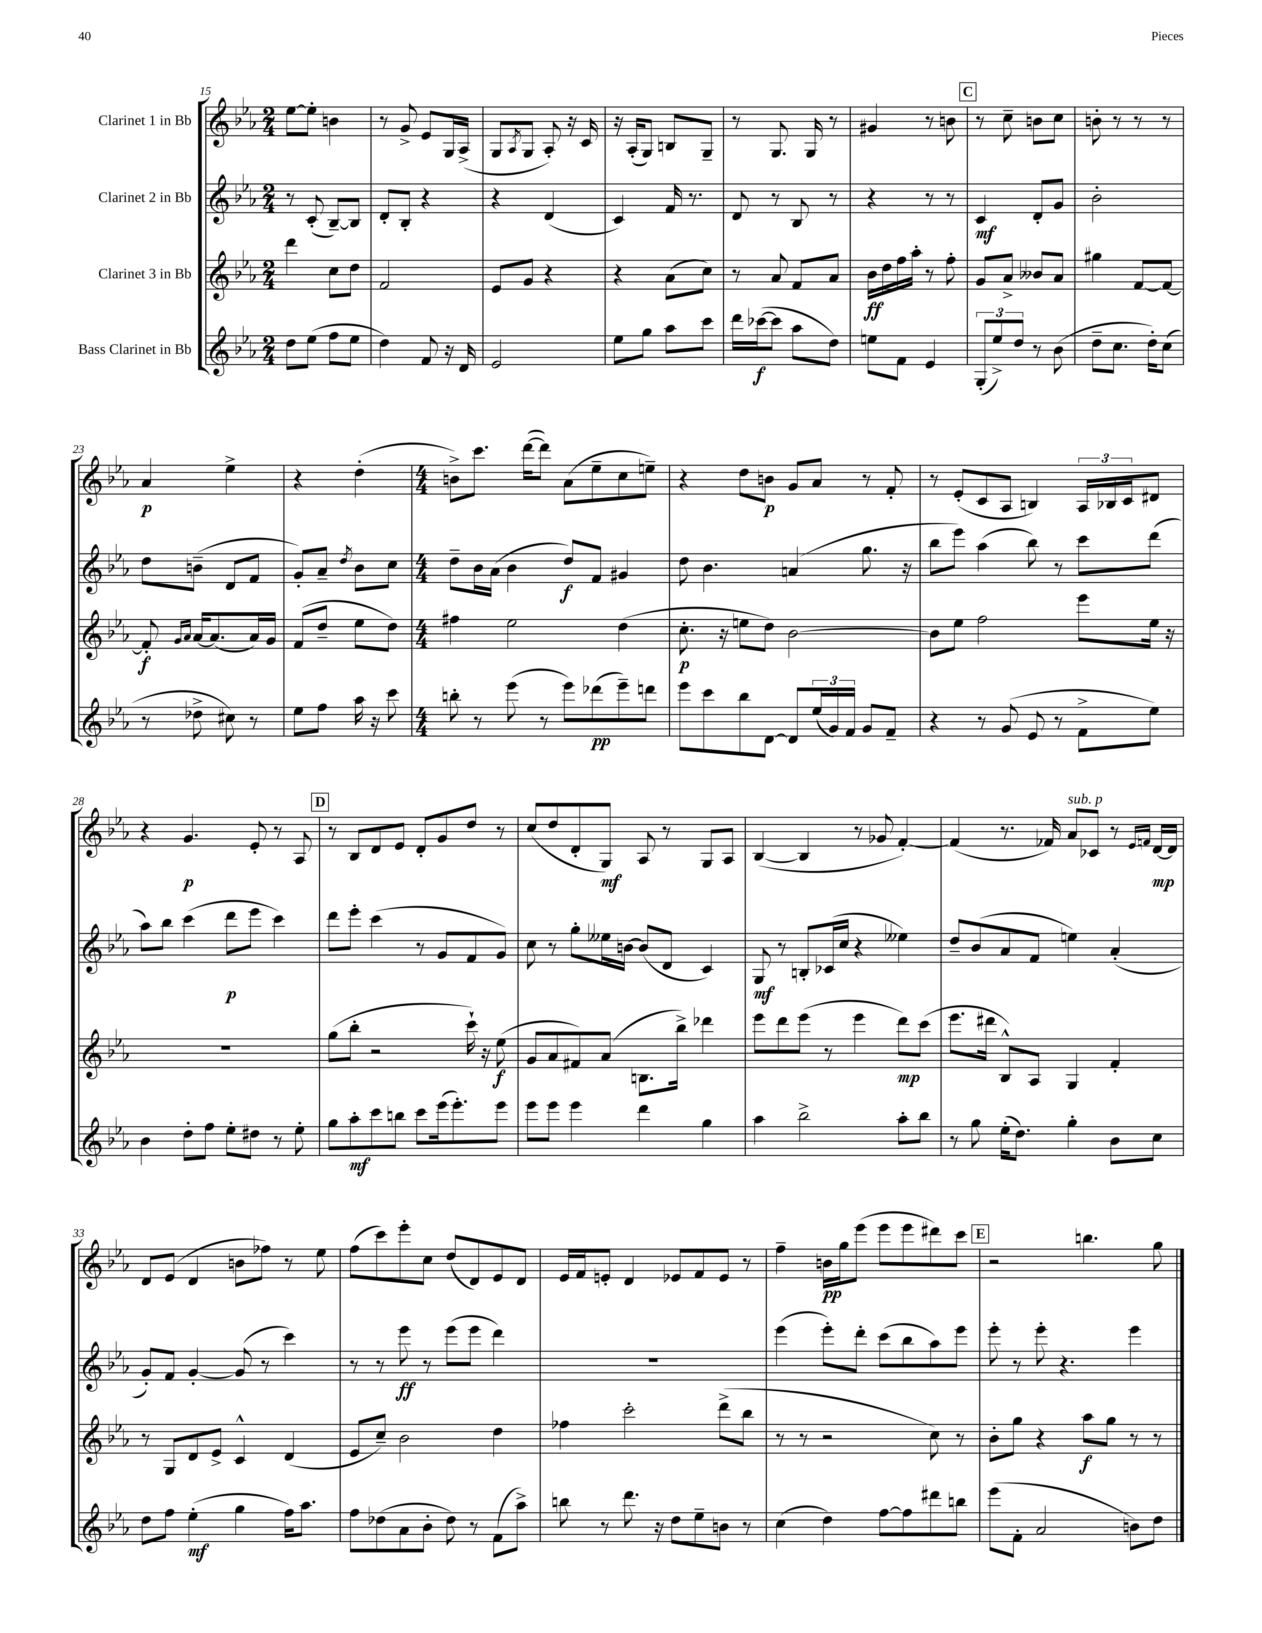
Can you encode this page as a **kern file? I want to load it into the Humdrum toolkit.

**kern	**dynam	**kern	**dynam	**kern	**dynam	**kern	**dynam
*part4	*part4	*part3	*part3	*part2	*part2	*part1	*part1
*staff4	*staff4	*staff3	*staff3	*staff2	*staff2	*staff1	*staff1
*I"Bass Clarinet in Bb	*	*I"Clarinet 3 in Bb	*	*I"Clarinet 2 in Bb	*	*I"Clarinet 1 in Bb	*
*clefG2	*	*clefG2	*	*clefG2	*	*clefG2	*
*k[b-e-a-]	*	*k[b-e-a-]	*	*k[b-e-a-]	*	*k[b-e-a-]	*
*M2/4	*	*M2/4	*	*M2/4	*	*M2/4	*
=15	=15	=15	=15	=15	=15	=15	=15
8dd\L	.	4ddd\	.	8r	.	[8ee-\L	.
(8ee-\J	.	.	.	(8c'/	.	8ee-'\J]	.
8ff\L	.	8cc\L	.	[8B-~/L)	.	4bn\	.
8ee-\J	.	8dd\J	.	8B-/J]	.	.	.
=16	=16	=16	=16	=16	=16	=16	=16
4dd\)	.	2f/	.	8d'/L	.	8r	.
.	.	.	.	8B-'/J	.	8g^/	.
8f/	.	.	.	4r	.	8e-/L	.
16r	.	.	.	.	.	16G/L	.
16d/	.	.	.	.	.	(16A-^/JJ	.
=17	=17	=17	=17	=17	=17	=17	=17
2e-/	.	8e-/L	.	4r	.	8G/L	.
.	.	.	.	.	.	8qA-/	.
.	.	8g/J	.	.	.	8G/J	.
.	.	4r	.	(4d/	.	8A-'/)	.
.	.	.	.	.	.	16r	.
.	.	.	.	.	.	16c/	.
=18	=18	=18	=18	=18	=18	=18	=18
8ee-\L	.	4r	.	4c/)	.	16r	.
.	.	.	.	.	.	(16A-'/KL	.
8gg\J	.	.	.	.	.	8G/J)	.
8aa-\L	.	(8a-\L	.	16f/	.	8Bn/L	.
.	.	.	.	8.r	.	.	.
8ccc\J	.	8cc\J)	.	.	.	8G~/J	.
=19	=19	=19	=19	=19	=19	=19	=19
16ddd\LL	.	8r	.	8d/	.	8r	.
([16ccc-X\J	f	.	.	.	.	.	.
8ccc-\J]	.	8a-/	.	8r	.	8.G/	.
8aa-\L	.	8f/L	.	8B-/	.	.	.
.	.	.	.	.	.	16G/	.
8dd\J)	.	8a-/J	.	8r	.	8r	.
=20	=20	=20	=20	=20	=20	=20	=20
8een\L	.	16b-\LL	ff	4r	.	4g#X/	.
.	.	16dd\	.	.	.	.	.
8f\J	.	16ff\	.	.	.	.	.
.	.	16aa-'\JJ	.	.	.	.	.
4e-/	.	8r	.	8r	.	8r	.
.	.	8ff'\	.	8r	.	8bn\	.
!!LO:REH:place=s1:t=C
=21	=21	=21	=21	=21	=21	=21	=21
(12G'/L	.	8g/L	.	4c/	mf	8r	.
12ee-^/)	.	.	.	.	.	.	.
.	.	8a-^/J	.	.	.	8cc~\	.
12dd/J	.	.	.	.	.	.	.
8r	.	8b--X/L	.	8d'/L	.	8bn\L	.
(8b-\	.	8a-/J	.	8g/J	.	8cc\J	.
=22	=22	=22	=22	=22	=22	=22	=22
8dd~\L	.	4gg#X\	.	2b-'\	.	8bn'\	.
8.cc\J	.	.	.	.	.	8r	.
.	.	[8f/L	.	.	.	8r	.
16dd'\KL)	.	.	.	.	.	.	.
(8cc\J	.	8f/J_	.	.	.	8r	.
!!LO:LB:g=z
=23	=23	=23	=23	=23	=23	=23	=23
8r	.	8f'/]	f	8dd\L	.	4a-/	p
.	.	16qqg/LL	.	.	.	.	.
.	.	16qqa-/JJ	.	.	.	.	.
8dd-X^\	.	[16a-/KL	.	(8bn~\J	.	.	.
.	.	(8.a-/]	.	.	.	.	.
8cc#X\)	.	.	.	8d/L	.	4ee-^\	.
8r	.	16a-/L)	.	8f/J	.	.	.
.	.	16g/JJ	.	.	.	.	.
=24	=24	=24	=24	=24	=24	=24	=24
8ee-\L	.	(8f/L	.	8g'/L)	.	4r	.
8ff\J	.	8dd~/J	.	8a-~/J	.	.	.
.	.	.	.	8qdd/	.	.	.
16aa-\	.	8ee-\L	.	8b-\L	.	(4dd'\	.
16r	.	.	.	.	.	.	.
8ccc\	.	8dd\J)	.	8cc\J	.	.	.
=25	=25	=25	=25	=25	=25	=25	=25
*M4/4	*	*M4/4	*	*M4/4	*	*M4/4	*
8bbn'\	.	4ff#X\	.	8dd~\L	.	8bn^\L)	.
8r	.	.	.	16b-\L	.	8.ccc\J	.
.	.	.	.	(16a-\JJ	.	.	.
(8eee-\	.	2ee-\	.	4b-\	.	.	.
.	.	.	.	.	.	([16ddd\KL	.
8r	.	.	.	.	.	8ddd\J])	.
8eee-\L)	.	.	.	8dd/L)	f	(8a-\L	.
(8ddd-X\	pp	.	.	8f/J	.	8ee-~\	.
8eee-~\)	.	(4dd\	.	4g#X/	.	8cc\	.
8dddn\J	.	.	.	.	.	8een~\J)	.
=26	=26	=26	=26	=26	=26	=26	=26
8eee-\L	.	8.cc'\	p	8dd\	.	4r	.
8ccc\	.	.	.	4.b-\	.	.	.
.	.	16r	.	.	.	.	.
8bb-\	.	8een\L	.	.	.	8dd\L	.
[8d\J	.	8dd\J)	.	.	.	8bn\J	p
8d/L]	.	[2b-\	.	(4an/	.	8g/L	.
(24ee-/L	.	.	.	.	.	8a-/J	.
24g/)	.	.	.	.	.	.	.
24f/JJ	.	.	.	.	.	.	.
8g/L	.	.	.	8.gg\	.	8r	.
8f~/J	.	.	.	.	.	8f'/	.
.	.	.	.	16r	.	.	.
=27	=27	=27	=27	=27	=27	=27	=27
4r	.	8b-\L]	.	8bb-\L	.	8r	.
.	.	8ee-\J	.	8eee-\J)	.	(8e-'/L	.
8r	.	2ff\	.	(4aa-\	.	8c/	.
(8g/	.	.	.	.	.	8A-/J	.
8e-/	.	.	.	8bb-\)	.	4Bn/)	.
8r	.	.	.	8r	.	.	.
8f^\L	.	8eee-\L	.	8ccc\L	.	24A-/LL	.
.	.	.	.	.	.	24B-X/	.
.	.	.	.	.	.	24c/J	.
8ee-\J)	.	16ee-\Jk	.	(8ddd\J	.	8d#X/J	.
.	.	16r	.	.	.	.	.
!!LO:LB:g=z
=28	=28	=28	=28	=28	=28	=28	=28
4b-\	.	1r	.	8aa-\L)	.	4r	.
.	.	.	.	8bb-\J	.	.	.
8dd'\L	.	.	.	(4ccc\	.	4.g/	p
8ff\J	.	.	.	.	.	.	.
8ee-'\L	.	.	.	8ddd\L	p	.	.
8dd#X\J	.	.	.	8eee-\J	.	8e-'/	.
8r	.	.	.	4ccc\)	.	8r	.
8ee-'\	.	.	.	.	.	8A-/	.
!!LO:REH:place=s1:t=D
=29	=29	=29	=29	=29	=29	=29	=29
8gg\L	.	(8gg\L	.	8ddd\L	.	8r	.
8aa-'\	mf	8bb-'\J	.	8eee-'\J	.	8B-/L	.
8ccc\	.	2r	.	(4ccc\	.	8d/	.
8bbn\J	.	.	.	.	.	8e-/J	.
8ccc\L	.	.	.	8r	.	8d'/L	.
(16eee-\k	.	.	.	8g/L	.	8g/	.
8.eee-'\)	.	.	.	.	.	.	.
.	.	16ccc`\)	.	8f/	.	8dd/J	.
.	.	16r	.	.	.	.	.
8eee-\J	.	(8ee-\	f	8g/J)	.	8r	.
=30	=30	=30	=30	=30	=30	=30	=30
8eee-\L	.	8g/L	.	8cc\	.	(8cc/L	.
8eee-\J	.	8a-/	.	8r	.	8dd/	.
4eee-\	.	8f#X/)	.	8gg'\L	.	8d'/	.
.	.	(8a-/J	.	16ee--X\L	.	8G/J)	mf
.	.	.	.	[16bn\JJ	.	.	.
4ddd\	.	8.Bn\L	.	(8b/L]	.	8A-/	.
.	.	.	.	8d/J	.	8r	.
.	.	16bb-^\Jk)	.	.	.	.	.
4gg\	.	4ddd-X\	.	4c/)	.	8G/L	.
.	.	.	.	.	.	8A-/J	.
=31	=31	=31	=31	=31	=31	=31	=31
4aa-\	.	8eee-\L	.	8G/	mf	([4B-/	.
.	.	8ddd\	.	8r	.	.	.
2bb-^\	.	(8eee-\J	.	8Bn'/L	.	4B-/]	.
.	.	8r	.	(16c-X/L	.	.	.
.	.	.	.	16cc/JJ	.	.	.
.	.	4eee-\	.	4r	.	8r	.
.	.	.	.	.	.	8g-X/	.
8aa-'\L	.	8ddd\L)	mp	4ee--X\)	.	[4f'/)	.
8bb-\J	.	(8ccc\J	.	.	.	.	.
=32	=32	=32	=32	=32	=32	=32	=32
8r	.	8.eee-\L	.	8dd~/L	.	(4f/]	.
8gg\	.	.	.	(8b-/	.	.	.
.	.	16ddd#X\Jk	.	.	.	.	.
(16ee-'\KL	.	8B-^^/L)	.	8a-/	.	8.r	.
8.dd\J)	.	.	.	.	.	.	.
.	.	8A-/J	.	8f/J	.	.	.
.	.	.	.	.	.	16f-X/)	.
!	!	!	!	!	!	!LO:TX:a:i:t=sub. p	!
4gg'\	.	4G/	.	4een\)	.	8a-/L	.
.	.	.	.	.	.	8c-X/J	.
8b-\L	.	4f'/	.	(4a-'/	.	8r	.
.	.	.	.	.	.	16qqe-/LL	.
.	.	.	.	.	.	16qqfn/JJ	.
8cc\J	.	.	.	.	.	[16d/LL	mp
.	.	.	.	.	.	16d/JJ]	.
!!LO:LB:g=z
=33	=33	=33	=33	=33	=33	=33	=33
8dd\L	.	8r	.	8g'/L)	.	8d/L	.
8ff\J	.	8G/L	.	8f/J	.	(8e-/J	.
(4ee-'\	mf	8d/	.	[4g'/	.	4d/	.
.	.	8e-^/J	.	.	.	.	.
4gg\	.	4c^^/	.	(8g/]	.	8bn\L	.
.	.	.	.	8r	.	8ff-X\J)	.
16ff\KL)	.	(4d/	.	4ccc\)	.	8r	.
8.aa-\J	.	.	.	.	.	.	.
.	.	.	.	.	.	8ee-\	.
=34	=34	=34	=34	=34	=34	=34	=34
8ff\L	.	8e-/L	.	8r	.	(8ff\L	.
(8dd-X\	.	8cc~/J)	.	8r	.	8ccc\)	.
8a-\	.	2b-\	.	8eee-\	ff	8eee-'\	.
8b-'\J	.	.	.	8r	.	8cc\J	.
8dd-\)	.	.	.	(8eee-\L	.	(8dd/L	.
8r	.	.	.	8eee-\J	.	8d/)	.
(8f\L	.	4dd\	.	4ddd\)	.	8e-/	.
8aa-^\J)	.	.	.	.	.	8d/J	.
=35	=35	=35	=35	=35	=35	=35	=35
8bbn\	.	4ff-X\	.	1r	.	16e-/LL	.
.	.	.	.	.	.	16f/J	.
8r	.	.	.	.	.	8en'/J	.
8.ddd\	.	2ccc'\	.	.	.	4d/	.
16r	.	.	.	.	.	.	.
8dd\L	.	.	.	.	.	8e-X/L	.
8ee-~\	.	.	.	.	.	8f/	.
8bn\J	.	(8ddd^\L	.	.	.	8e-/J	.
8r	.	8bb-\J	.	.	.	8r	.
=36	=36	=36	=36	=36	=36	=36	=36
(4cc\	.	8r	.	(4eee-\	.	4ff~\	.
.	.	8r	.	.	.	.	.
4dd\)	.	2r	.	8eee-'\L)	.	16bn\LL	pp
.	.	.	.	.	.	16gg\J	.
.	.	.	.	8ddd'\J	.	(8eee-\J	.
[8ff\L	.	.	.	(8ccc\L	.	8eee-\L	.
8ff\]	.	.	.	8bb-\	.	8eee-\	.
8ddd#X\	.	8cc\)	.	8aa-\)	.	8ddd#X\)	.
8bbn\J	.	8r	.	8eee-\J	.	8ccc\J	.
!!LO:REH:place=s1:t=E
=37	=37	=37	=37	=37	=37	=37	=37
(8eee-\L	.	8b-'\L	.	8eee-'\	.	2r	.
8f'\J	.	8gg\J	.	8r	.	.	.
2a-/	.	4r	.	8eee-'\	.	.	.
.	.	.	.	4.r	.	.	.
.	.	8aa-\L	f	.	.	4.bbn\	.
.	.	8gg\J	.	.	.	.	.
8bn\L)	.	8r	.	4eee-\	.	.	.
8dd\J	.	8r	.	.	.	8gg\	.
==	==	==	==	==	==	==	==
*-	*-	*-	*-	*-	*-	*-	*-
